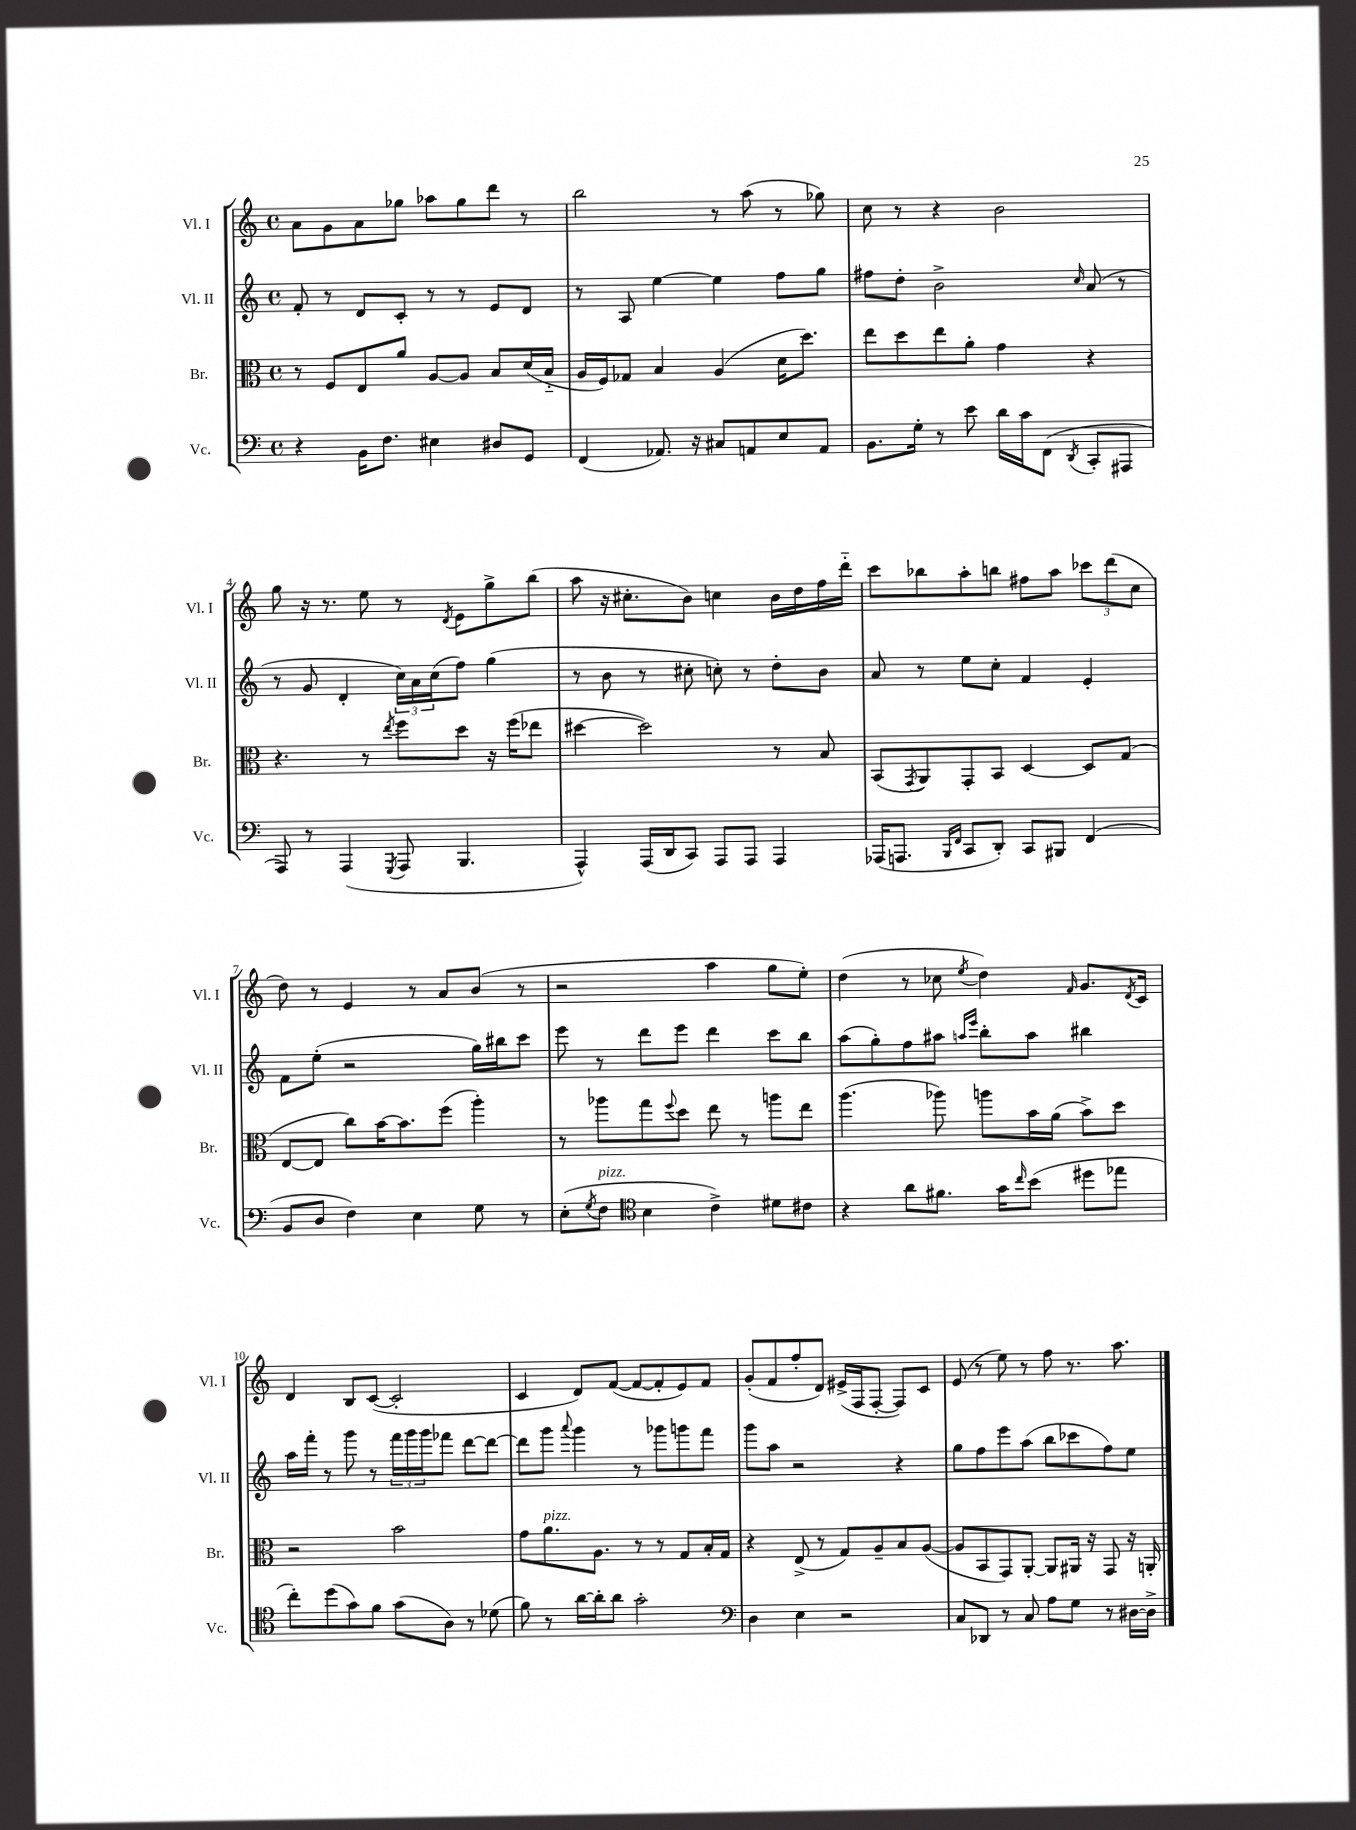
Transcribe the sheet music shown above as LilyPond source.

<<
\new StaffGroup <<
\new Staff = "s0" \with { instrumentName = "Vl. I" shortInstrumentName = "Vl. I" } {
    \clef treble \key c \major \defaultTimeSignature \time 4/4
    a'8 g'8 a'8 ges''8 aes''8 ges''8 d'''8 r8 |
    b''2 r8 a''8( r8 ges''8) |
    c''8 r8 r4 b'2 |
    g''8 r16 r8. e''8 r8 \acciaccatura { d'8 } e'8 g''8-> b''8( |
    a''8 r16 cis''8.-. b'8) c''4 b'16 d''16 f''16 d'''16-_ |
    c'''8 bes''8 a''8-. b''8 fis''8 a''8 \tuplet 3/2 { ces'''8 d'''8( c''8 } |
    d''8) r8 e'4 r8 a'8 b'8( r8 |
    r2 a''4 g''8 e''8-.) |
    d''4( r8 ces''8 \acciaccatura { e''8 } d''4) \grace { f'16 } g'8. \acciaccatura { d'8 } c'16 |
    d'4 b8 c'8~( c'2-. |
    c'4 d'8) f'8~( f'8~ f'8-. e'8) f'8 |
    g'8-.( f'8 f''8-. d'8) eis'16->( f16 f8~-. f8) c'8 |
    e'8( r8 e''8) r8 f''8 r8. a''8. \bar "|." |
}
\new Staff = "s1" \with { instrumentName = "Vl. II" shortInstrumentName = "Vl. II" } {
    \clef treble \key c \major \defaultTimeSignature \time 4/4
    f'8-. r8 d'8 c'8-. r8 r8 e'8 d'8 |
    r8 a8 e''4~ e''4 f''8 g''8 |
    fis''8 d''8-. b'2-> \grace { c''16 } a'8( r8 |
    r8 g'8 d'4-. \tuplet 3/2 { c''16) a'16 c''16( } f''8) g''4( |
    r8 b'8 r8 cis''8-. c''8-.) r8 d''8-. b'8 |
    a'8 r8 e''8 c''8-. f'4 e'4-. |
    f'8 e''8-.( r2 g''16) bis''16 c'''8 |
    e'''8 r8 d'''8 e'''8 d'''4 c'''8 b''8 |
    a''8( g''8-.) f''8 ais''8 \grace { a''16 e'''16 } b''8-. a''8 bis''4 |
    a''16 f'''16-. r8 g'''8 r8 \tuplet 3/2 { f'''16 g'''16 g'''16 } fes'''8 d'''8~ d'''8~ |
    d'''8 g'''8 \appoggiatura { a'''8 } g'''4 r8 ges'''8 g'''8 f'''8 |
    g'''8 a''8 r2 r4 |
    g''8 f''8 e'''8 a''8( b''8 ces'''8 f''8) e''8 \bar "|." |
}
\new Staff = "s2" \with { instrumentName = "Br." shortInstrumentName = "Br." } {
    \clef alto \key c \major \defaultTimeSignature \time 4/4
    r8 f8 e8 a'8 a8~ a8 b8 d'16( b16-_ |
    a16 f16) ges8 b4 a4( d'16 d''8.) |
    e''8 d''8 e''8 a'8-. g'4 r4 |
    r4. r8 \acciaccatura { e''8 } f''8 d''8 r16 f''16( ees''8 |
    dis''4~ dis''2) r8 b8 |
    b,8( \acciaccatura { g,8 } a,8) g,8-. b,8 d4~ d8 g8( |
    e8~ e8 c''8) b'16~ b'8. f''8( a''4-.) |
    r8 aes''8 g''8 \appoggiatura { f''8 } d''8 e''8 r8 a''8 e''8 |
    a''4.( aes''8) a''8 b'16 a'16( b'8->) d''8 |
    r2 b'2 |
    g'8 a'8.^\markup { \italic "pizz." } a8. r8 r8 g8 b16-. g16 |
    r4 e8->( r8 g8) a8-- b8 a8~( |
    a8 b,8 g,8) a,8~-. a,8 ais,16 r16 g,8 r16 a,16-. \bar "|." |
}
\new Staff = "s3" \with { instrumentName = "Vc." shortInstrumentName = "Vc." } {
    \clef bass \key c \major \defaultTimeSignature \time 4/4
    r4 b,16 f8. eis4 dis8 g,8 |
    f,4( aes,8.) r16 cis8 a,8 e8 a,8 |
    b,8. g16-. r8 e'8 d'16 c'16 f,8( \acciaccatura { d,8 } c,8-. ais,,8 |
    a,,8) r8 a,,4( \acciaccatura { g,,8 } a,,8 b,,4. |
    a,,4-^) a,,16( d,16 c,8) a,,8 a,,8 a,,4 |
    aes,,16( a,,8. \grace { b,,16 f,16 } c,8 d,8-.) c,8 bis,,8 f,4( |
    b,8 d8 f4) e4 g8 r8 |
    e8-.( \acciaccatura { g8 } f8^\markup { \italic "pizz." } \clef tenor b4 c'4->) dis'8 cis'8 |
    r4 a'8 fis'8. g'16 \grace { c''16 } b'8( dis''8 ees''8 |
    c''8-.) d''8( g'8) f'8 g'8( a8) r8 des'8( |
    f'8) r8 a'16~ a'16-. a'8 g'2-. |
    \clef bass d4 e4 r2 |
    c8 des,8 r8 c8 a8 g8 r8 dis16~ dis16-> \bar "|." |
}
>>
>>
